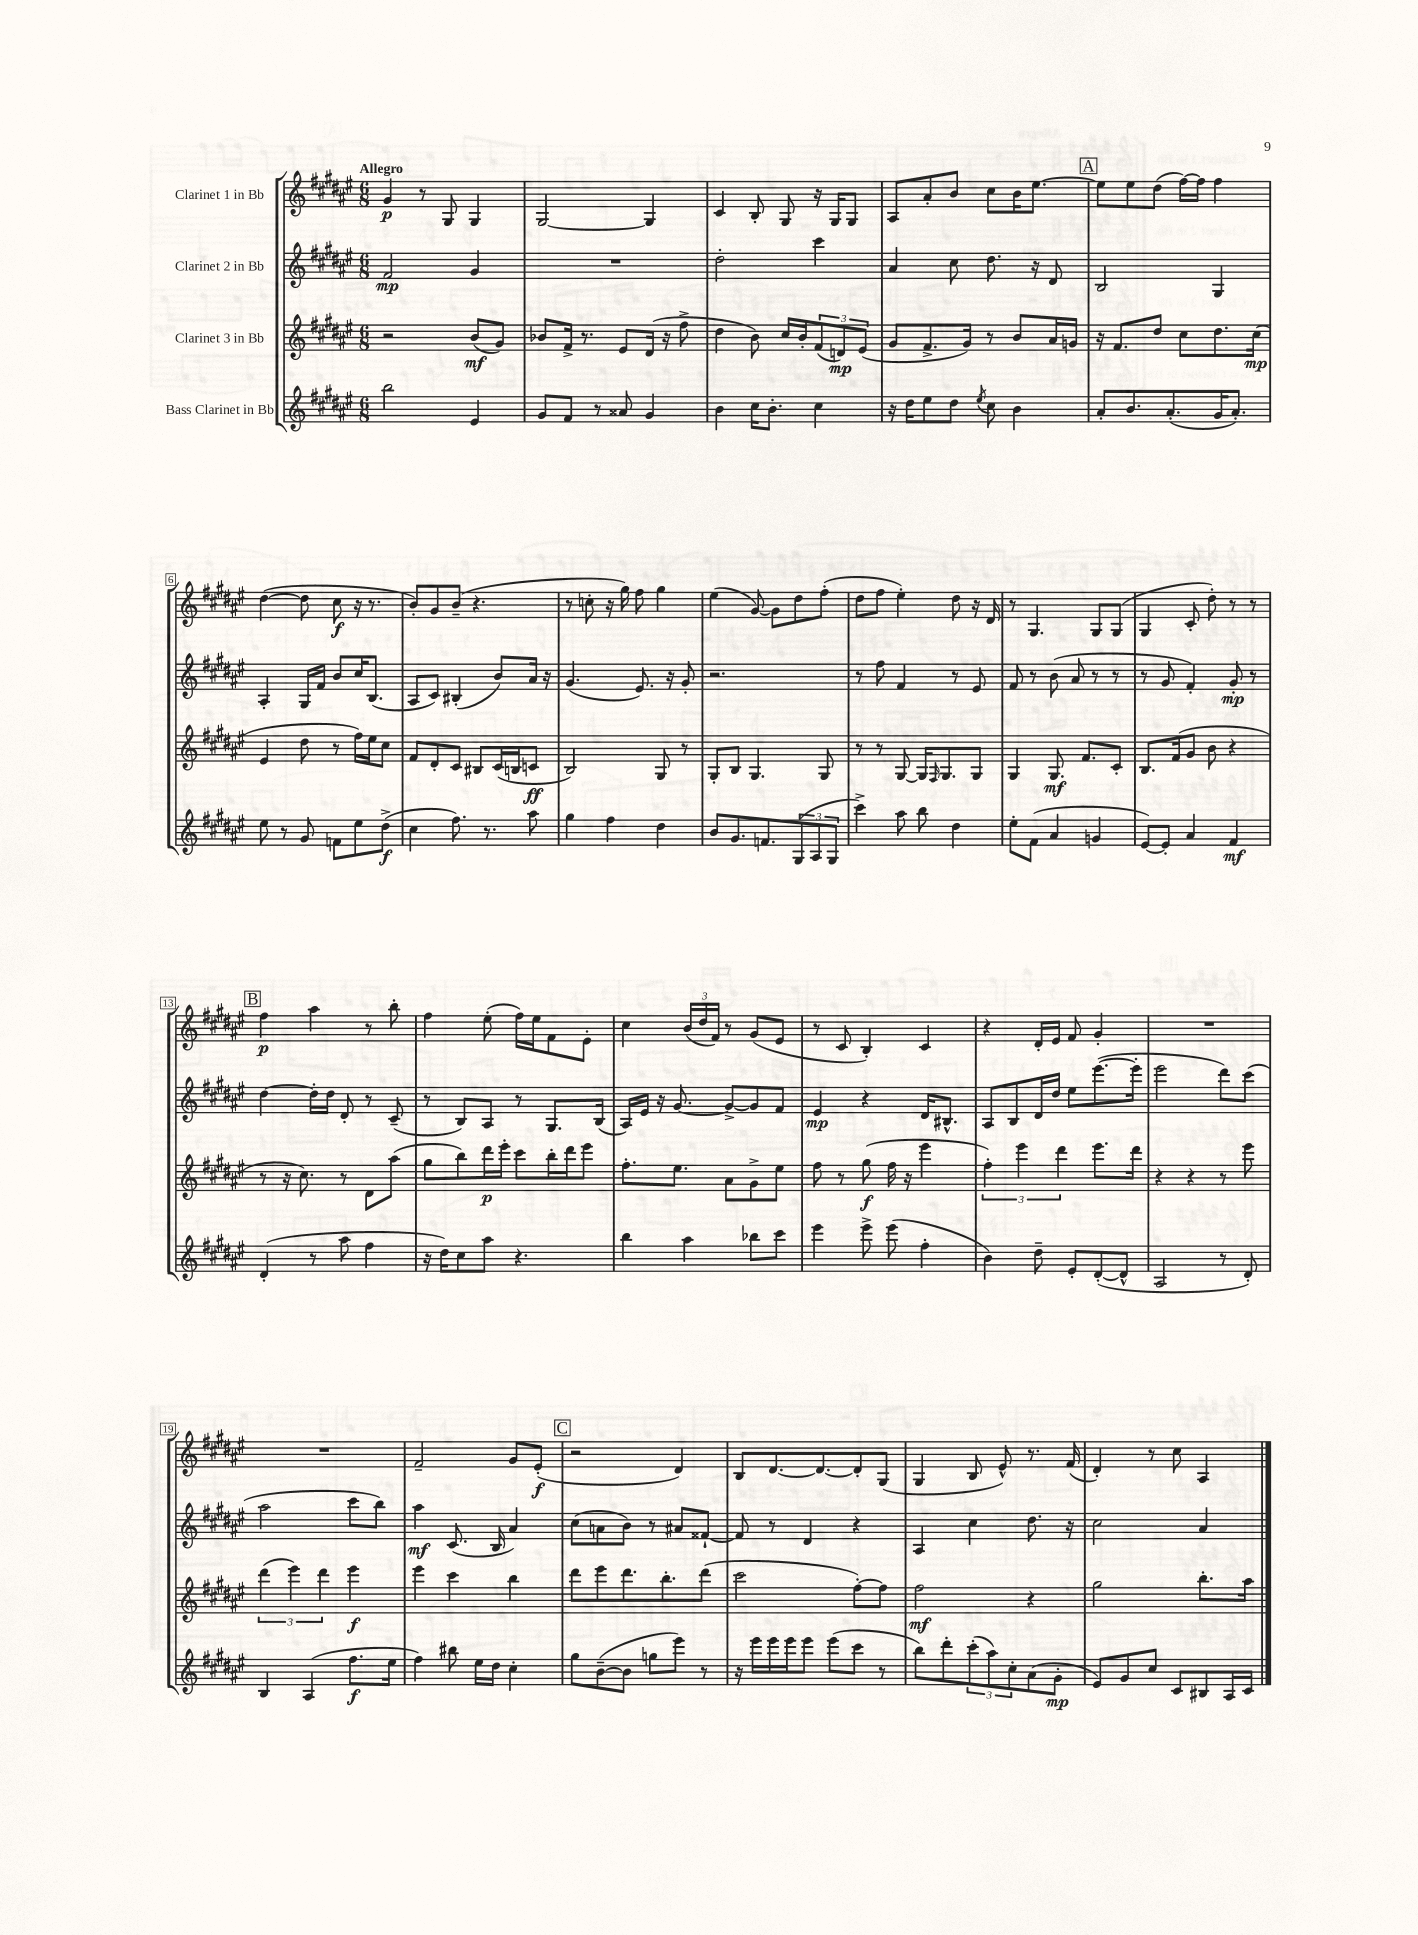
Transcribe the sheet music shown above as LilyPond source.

<<
\new StaffGroup <<
\new Staff = "s0" \with { instrumentName = "Clarinet 1 in Bb" } {
    \clef treble \key fis \major \numericTimeSignature \time 6/8 \tempo "Allegro"
    gis'4\p r8 gis8 gis4 |
    gis2~ gis4 |
    cis'4 b8-. gis8 r16 gis16 gis8 |
    ais8 ais'8-. b'8 cis''8 b'16 eis''8.~ |
    \mark \markup { \box "A" } eis''8 eis''8 dis''8( fis''16~) fis''16 fis''4 |
    dis''4~( dis''8 cis''8\f r16 r8. |
    b'8-.) gis'8 b'8--( r4. |
    r8 c''8-. r16 gis''16) fis''8 gis''4 |
    eis''4( gis'8~) gis'8 dis''8 fis''8-.( |
    dis''8 fis''8 eis''4-.) dis''8 r16 dis'16 |
    r8 gis4. gis8 gis8( |
    gis4 cis'8-. dis''8-.) r8 r8 |
    \mark \markup { \box "B" } fis''4\p ais''4 r8 b''8-. |
    fis''4 eis''8-.( fis''16) eis''16 fis'8 eis'8-. |
    cis''4 \tuplet 3/2 { b'16( dis''16 fis'16) } r8 gis'8( eis'8 |
    r8 cis'8 b4-.) cis'4 |
    r4 dis'16-. eis'16 fis'8 gis'4-. |
    R2. |
    R2. |
    fis'2-- gis'8 eis'8-.\f( |
    \mark \markup { \box "C" } r2 dis'4) |
    b8 dis'8.~ dis'8.~ dis'8-. gis8( |
    gis4 b8 eis'8-^) r8. fis'16( |
    dis'4-.) r8 cis''8 ais4 \bar "|." |
}
\new Staff = "s1" \with { instrumentName = "Clarinet 2 in Bb" } {
    \clef treble \key fis \major \numericTimeSignature \time 6/8
    fis'2\mp gis'4 |
    R2. |
    dis''2-. cis'''4 |
    ais'4 cis''8 dis''8. r16 dis'8 |
    \mark \markup { \box "A" } b2 gis4 |
    ais4-. gis16 fis'16 b'8 cis''16 b8.( |
    ais8 cis'8) bis4-.( b'8) ais'16 r16 |
    gis'4.( eis'8.) r16 gis'8-. |
    r2. |
    r8 fis''8 fis'4 r8 eis'8 |
    fis'8 r8 b'8( ais'8 r8 r8 |
    r8 gis'8 fis'4-.) gis'8-.\mp r8 |
    \mark \markup { \box "B" } dis''4~ dis''16-. dis''16 dis'8-. r8 cis'8--( |
    r8 b8) ais8 r8 gis8. b16( |
    ais16) eis'16 r16 gis'8.~ gis'8~-> gis'8 fis'8 |
    eis'4\mp r4 dis'16 bis8.-^ |
    ais8 b8 dis'16 dis''16 eis''8 eis'''8.~( eis'''16-. |
    eis'''2 dis'''8) cis'''8( |
    ais''2 cis'''8 b''8) |
    ais''4\mf cis'8.( b16 ais'4) |
    \mark \markup { \box "C" } cis''8( a'8 b'8) r8 ais'8 fisis'8~-! |
    fisis'8 r8 dis'4 r4 |
    ais4 cis''4 dis''8. r16 |
    cis''2 ais'4 \bar "|." |
}
\new Staff = "s2" \with { instrumentName = "Clarinet 3 in Bb" } {
    \clef treble \key fis \major \numericTimeSignature \time 6/8
    r2 b'8\mf( gis'8) |
    bes'8 fis'16-> r8. eis'8 dis'16( r16 fis''8-> |
    dis''4 b'8) cis''16 b'16-. \tuplet 3/2 { fis'8( d'8\mp) eis'8( } |
    gis'8 fis'8.-> gis'16) r8 b'8 ais'16 g'16 |
    \mark \markup { \box "A" } r16 fis'8. dis''8 cis''8 dis''8. cis''16\mp( |
    eis'4 dis''8 r8 fis''16) eis''16 cis''8 |
    fis'8 dis'8-. cis'8 bis8 cis'16( b16 c'8\ff |
    b2) gis8 r8 |
    gis8-. b8 gis4. gis8 |
    r8 r8 gis8~ gis16 \grace { fis16 } gis8. gis8 |
    gis4 gis8.\mf fis'8. cis'8-. |
    b8. fis'16( gis'8 b'8 r4 |
    \mark \markup { \box "B" } r8 r16 cis''8.) r8 dis'8 ais''8( |
    gis''8 b''8) dis'''16\p eis'''16-. cis'''8 b''16-. dis'''16 eis'''8 |
    fis''8.-. eis''8. ais'8 gis'8-> eis''8 |
    fis''8 r8 gis''8\f( fis''16 r16 eis'''4 |
    \tuplet 3/2 { fis''4-.) eis'''4 dis'''4 } eis'''8. dis'''16 |
    r4 r4 r8 eis'''8 |
    \tuplet 3/2 { dis'''4( eis'''4) dis'''4 } eis'''4\f |
    eis'''4 cis'''4 b''4 |
    \mark \markup { \box "C" } dis'''8 eis'''8 dis'''8. b''8.-. dis'''8( |
    cis'''2 fis''8~-.) fis''8 |
    fis''2\mf r4 |
    gis''2 b''8.-. ais''16 \bar "|." |
}
\new Staff = "s3" \with { instrumentName = "Bass Clarinet in Bb" } {
    \clef treble \key fis \major \numericTimeSignature \time 6/8
    b''2 eis'4 |
    gis'8 fis'8 r8 aisis'8 gis'4 |
    b'4 cis''16 b'8.-. cis''4 |
    r16 dis''16 eis''8 dis''8 \acciaccatura { eis''8 } cis''8 b'4 |
    \mark \markup { \box "A" } ais'8-. b'8. ais'8.-.( gis'16 ais'8.-.) |
    eis''8 r8 gis'8 f'8 eis''8 dis''8->\f( |
    cis''4 fis''8.) r8. ais''8 |
    gis''4 fis''4 dis''4 |
    b'8 gis'8. f'8. \tuplet 3/2 { gis8( ais8 gis8 } |
    cis'''4->) ais''8 b''8 dis''4 |
    eis''8-. fis'8( ais'4 g'4 |
    eis'8~) eis'8-. ais'4 fis'4\mf |
    \mark \markup { \box "B" } dis'4-.( r8 ais''8 fis''4 |
    r16 dis''16) cis''8 ais''8 r4. |
    b''4 ais''4 bes''8 cis'''8 |
    eis'''4 eis'''8-> eis'''8( fis''4-. |
    b'4) dis''8-- eis'8-. dis'8~-.( dis'8-^ |
    ais2 r8 dis'8-.) |
    b4 ais4( fis''8.\f eis''16 |
    fis''4) bis''8 eis''16 dis''16 cis''4-. |
    \mark \markup { \box "C" } gis''8 b'8~--( b'8 g''8 eis'''8) r8 |
    r16 eis'''16 eis'''16 eis'''16 eis'''8 eis'''8( cis'''8 r8 |
    b''8) dis'''8-. \tuplet 3/2 { cis'''8-.( ais''8) cis''8-. } ais'8( gis'8-.\mp |
    eis'8) gis'8 cis''8 cis'8 bis8 ais16 cis'16 \bar "|." |
}
>>
>>
\layout { \context { \Score \override BarNumber.stencil = #(make-stencil-boxer 0.1 0.3 ly:text-interface::print) } }
